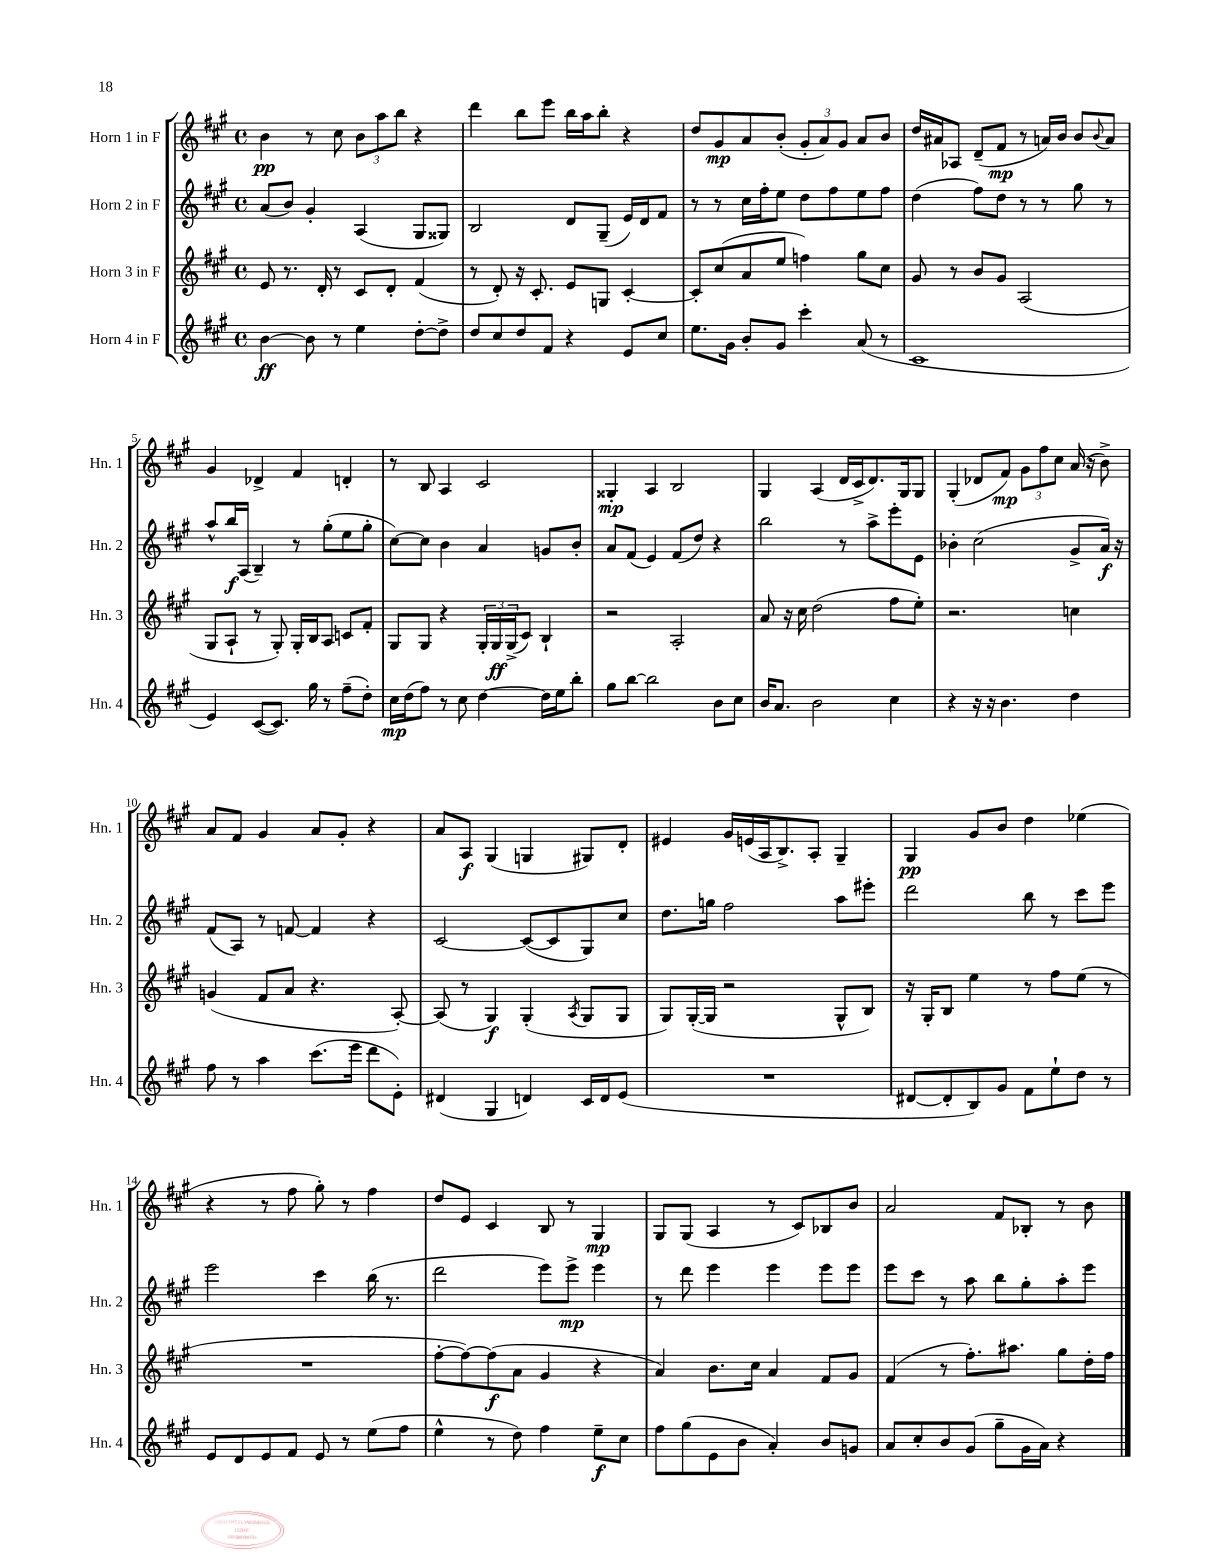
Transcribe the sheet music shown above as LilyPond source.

<<
\new StaffGroup <<
\new Staff = "s0" \with { instrumentName = "Horn 1 in F" shortInstrumentName = "Hn. 1" } {
    \clef treble \key a \major \defaultTimeSignature \time 4/4
    b'4\pp r8 cis''8 \tuplet 3/2 { b'8 a''8 b''8 } r4 |
    d'''4 b''8 e'''8 b''16 a''16 b''8-. r4 |
    d''8 gis'8\mp a'8 b'8-.( \tuplet 3/2 { gis'8-. a'8) gis'8 } a'8 b'8 |
    d''16 ais'16 aes8 d'8--( fis'8\mp r8 a'16) b'16 b'8 \appoggiatura { b'8 } a'8 |
    gis'4 des'4-> fis'4 d'4-. |
    r8 b8 a4 cis'2 |
    gisis4-.\mp a4 b2 |
    gis4 a4( d'16 cis'16-> d'8.) gis16 gis8 |
    gis4-.( des'8 fis'8\mp) \tuplet 3/2 { gis'8 fis''8 cis''8 } a'16( r16 b'8->) |
    a'8 fis'8 gis'4 a'8 gis'8-. r4 |
    a'8 a8\f gis4( g4 gis8) d'8-. |
    eis'4 gis'16 e'16( a16 b8.->) a8-. gis4-- |
    gis4\pp gis'8 b'8 d''4 ees''4( |
    r4 r8 fis''8 gis''8-.) r8 fis''4 |
    d''8 e'8 cis'4 b8 r8 gis4\mp |
    gis8 gis8( a4 r8 cis'8) bes8 b'8 |
    a'2 fis'8 bes8-. r8 b'8 \bar "|." |
}
\new Staff = "s1" \with { instrumentName = "Horn 2 in F" shortInstrumentName = "Hn. 2" } {
    \clef treble \key a \major \defaultTimeSignature \time 4/4
    a'8( b'8) gis'4-. a4( gis8 gisis8) |
    b2 d'8 gis8--( e'16) d'16 fis'8 |
    r8 r8 cis''16 fis''16-. e''8 d''8 fis''8 e''8 fis''8 |
    d''4( fis''8) d''8 r8 r8 gis''8 r8 |
    a''8-^ b''16\f a16( b4--) r8 gis''8-.( e''8 gis''8-. |
    cis''8~) cis''8 b'4 a'4 g'8 b'8-. |
    a'8 fis'8( e'4) fis'8( d''8) r4 |
    b''2 r8 a''8-> e'''8-. e'8 |
    bes'4-. cis''2( gis'8-> a'16\f) r16 |
    fis'8( a8) r8 f'8~ f'4 r4 |
    cis'2~ cis'8~( cis'8 gis8) cis''8 |
    d''8. g''16 fis''2 a''8 eis'''8-. |
    d'''2 b''8 r8 cis'''8 e'''8 |
    e'''2 cis'''4 b''16( r8. |
    d'''2 e'''8) e'''8->\mp e'''4 |
    r8 d'''8 e'''4 e'''4 e'''8 e'''8 |
    e'''8 cis'''8 r8 a''8 b''8 gis''8-. a''8-. e'''8 \bar "|." |
}
\new Staff = "s2" \with { instrumentName = "Horn 3 in F" shortInstrumentName = "Hn. 3" } {
    \clef treble \key a \major \defaultTimeSignature \time 4/4
    e'8 r8. d'16-. r8 cis'8 d'8-. fis'4( |
    r8 d'8-.) r16 cis'8.-. e'8 g8 cis'4~-. |
    cis'8-. cis''8( a'8 e''8 f''4) gis''8 cis''8 |
    gis'8 r8 b'8 gis'8 a2( |
    gis8 a8-! r8 gis8-.) gis16-. b16 a8 c'8 fis'8-. |
    gis8 gis8 r4 \tuplet 3/2 { gis16-. gis16\ff gis16->( } cis'8) b4-! |
    r2 a2-. |
    a'8 r16 cis''16 d''2( fis''8 e''8-.) |
    r2. c''4 |
    g'4( fis'8 a'8 r4. a8~-.) |
    a8( r8 gis4\f) gis4-.( \acciaccatura { a8 } gis8 gis8 |
    gis8) gis16~-.( gis16 r2 gis8-^ b8) |
    r16 gis16-. b8 e''4 r8 fis''8 e''8( r8 |
    R1 |
    fis''8~-. fis''8~) fis''8\f( a'8 gis'4 r4 |
    a'4) b'8. cis''16 a'4 fis'8 gis'8 |
    fis'4( r8 fis''8.-.) ais''8. gis''8 d''16-. fis''16 \bar "|." |
}
\new Staff = "s3" \with { instrumentName = "Horn 4 in F" shortInstrumentName = "Hn. 4" } {
    \clef treble \key a \major \defaultTimeSignature \time 4/4
    b'4~\ff b'8 r8 e''4 d''8~-. d''8-> |
    d''8 cis''8 d''8 fis'8 r4 e'8 cis''8 |
    e''8. gis'16 b'8-. gis'8 cis'''4-. a'8( r8 |
    cis'1 |
    e'4) cis'8~( cis'8.) gis''16 r8 fis''8--( d''8-.) |
    cis''16\mp d''16( fis''8) r8 cis''8 d''4~ d''16 e''16 b''8-. |
    gis''8 b''8~ b''2 b'8 cis''8 |
    b'16 a'8. b'2 cis''4 |
    r4 r16 r16 b'4. d''4 |
    fis''8 r8 a''4 cis'''8.( e'''16 d'''8 e'8-.) |
    dis'4( gis4 d'4) cis'16 d'16 e'8( |
    R1 |
    dis'8~ dis'8-. b8) gis'8 fis'8 e''8-! d''8 r8 |
    e'8 d'8 e'8 fis'8 e'8 r8 e''8( fis''8 |
    e''4-^ r8 d''8) fis''4 e''8--\f cis''8 |
    fis''8 gis''8( e'8 b'8 a'4-.) b'8 g'8 |
    a'8 cis''8-. b'8 gis'8( gis''8-- gis'16 a'16) r4 \bar "|." |
}
>>
>>
